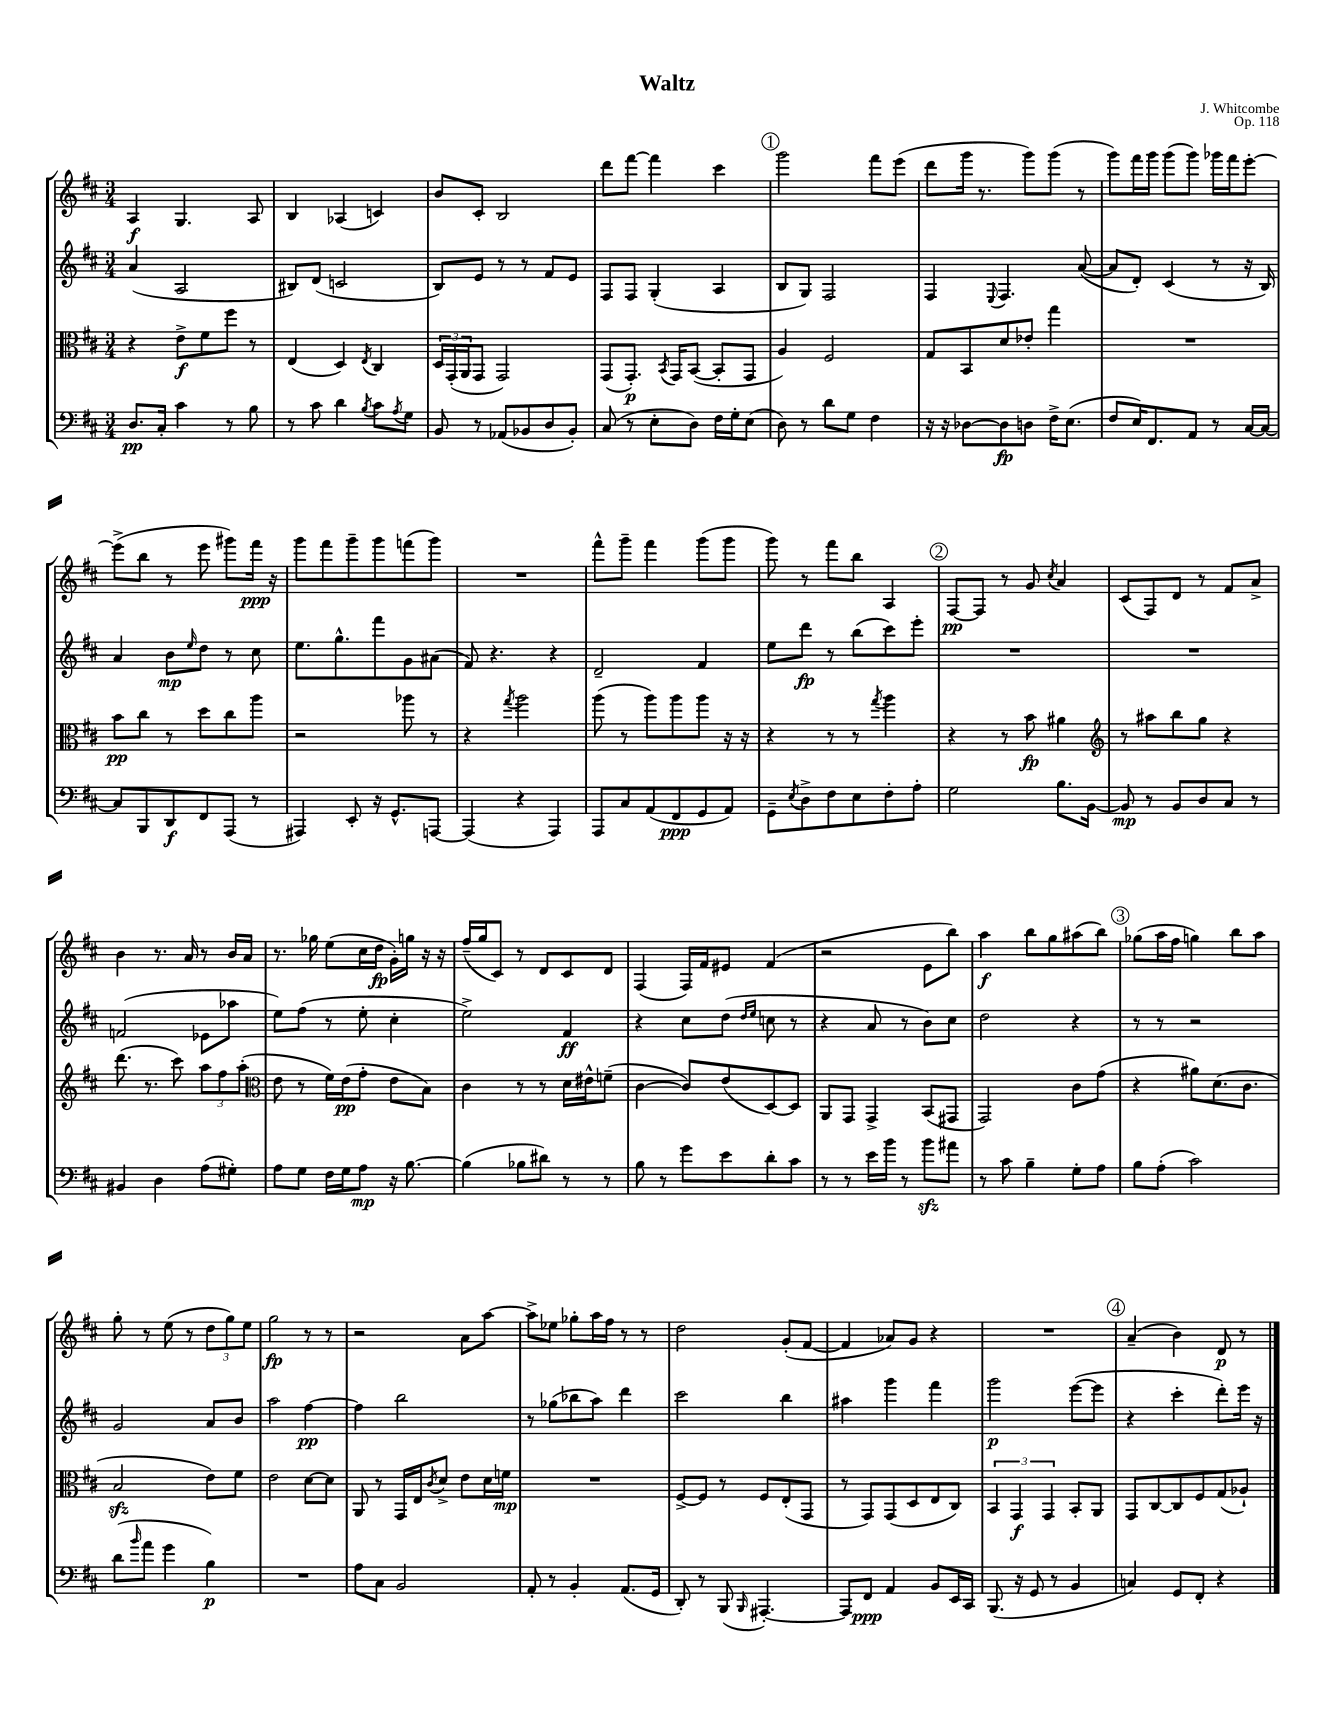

**kern	**kern	**kern	**kern
*staff4	*staff3	*staff2	*staff1
*clefF4	*clefC3	*clefG2	*clefG2
*k[f#c#]	*k[f#c#]	*k[f#c#]	*k[f#c#]
*M3/4	*M3/4	*M3/4	*M3/4
8.D	4r	(4a	4A
16C#'	.	.	.
4c#	8e^	2A	4.G
.	8f#	.	.
8r	8ff#	.	.
8B	8r	.	8A
=	=	=	=
8r	(4E	8B#)	4B
8c#	.	(8d	.
4d	4D)	2c	(4A-
8qB	8qE	.	.
8c#	4C#	.	4c)
8qA	.	.	.
8G	.	.	.
=	=	=	=
8BB	24D	8B)	8b
.	(24GG'	.	.
.	24AA	.	.
8r	8GG	8e	8c#'
(8AA-	2GG)	8r	2B
8BB-	.	8r	.
8D	.	8f#	.
8BB-')	.	8e	.
=	=	=	=
(8C#	(8GG	8F#	8ddd
8r	8.GG')	8F#	[8fff#
8E'	.	(4G'	4fff#]
.	8qBB	.	.
.	16GG	.	.
8D)	([8BB	.	.
16F#	8BB']	4A	4ccc#
16G'	.	.	.
(8E	8GG	.	.
=	=	=	=
8D)	4A)	8B	2ggg
8r	.	8G)	.
8d	2F#	2F#	.
8G	.	.	.
4F#	.	.	8fff#
.	.	.	(8eee
=	=	=	=
16r	8G	4F#	8ddd
16r	.	.	.
[8D-	8BB	.	16ggg
.	.	.	8.r
.	.	8qqE	.
8D-]	8d	4.F#	.
8D	8e-'	.	8ggg)
16F#^	4gg	.	(8ggg
(8.E	.	.	.
.	.	([8a	8r
=	=	=	=
8F#	2.r	8a]	8ggg)
16E)	.	8d')	16fff#
8.FF#	.	.	16ggg
.	.	(4c#	(8ggg
8AA	.	.	8ggg)
8r	.	8r	16ggg-
.	.	.	16fff#
[16C#	.	16r	[8eee'
16C#_	.	16B)	.
=	=	=	=
8C#]	8b	4a	(8eee^]
8BBB	8cc#	.	8bb
8DD	8r	8b	8r
.	.	16qqee	.
8FF#	8dd	8dd	8eee
(8AAA	8cc#	8r	8ggg#)
8r	8aa	8cc#	16fff#
.	.	.	16r
=	=	=	=
4AAA#)	2r	8.ee	8ggg
.	.	.	8fff#
.	.	8.gg^^	.
8EE'	.	.	8ggg~
16r	.	8fff#	8ggg
8.GG^^	.	.	.
.	8aa-	8g	(8fff
[8AAA	8r	(8a#	8ggg)
=	=	=	=
(4AAA]	4r	8f#)	2.r
.	.	4.r	.
.	8qgg	.	.
4r	2aa	.	.
4AAA)	.	4r	.
=	=	=	=
8AAA	(8aa	2d~	8fff#^^
8C#	8r	.	8ggg~
(8AA	8aa)	.	4fff#
8FF#	8aa	.	.
8GG	8aa	4f#	(8ggg
8AA)	16r	.	8ggg
.	16r	.	.
=	=	=	=
8GG~	4r	8ee	8ggg)
8qE	.	.	.
8D^	.	8ddd	8r
8F#	8r	8r	8fff#
8E	8r	(8bb	8bb
.	8qgg	.	.
8F#'	4aa	8ccc#)	4A
8A'	.	8eee'	.
=	=	=	=
2G	4r	2.r	[8F#
.	.	.	8F#]
.	8r	.	8r
.	8b	.	8g
.	.	.	8qcc#
8.B	4a#	.	4a
[16BB	.	.	.
=	=	=	=
*	*clefG2	*	*
8BB]	8r	2.r	(8c#
8r	8aa#	.	8F#)
8BB	8bb	.	8d
8D	8gg	.	8r
8C#	4r	.	8f#
8r	.	.	8a^
=	=	=	=
4BB#	(8.ddd	(2f	4b
.	8.r	.	.
4D	.	.	8.r
.	8ccc#)	.	.
.	.	.	16a
(8A	12aa	8e-	8r
.	12ff#	.	.
8G#')	.	8aa-	16b
.	(12aa'	.	.
.	.	.	16a
=	=	=	=
*	*clefC3	*	*
8A	8e	8ee)	8.r
8G	8r	(8ff#	.
.	.	.	16gg-
16F#	16f#)	8r	(8ee
16G	(16e	.	.
8A	8g'	8ee'	16cc#
.	.	.	16dd
16r	8e	4cc#'	16g')
[8.B	.	.	16gg
.	8B)	.	16r
.	.	.	16r
=	=	=	=
(4B]	4c#	2ee^)	(16ff#~
.	.	.	16gg
.	.	.	8c#)
8B-	8r	.	8r
8d#)	8r	.	8d
8r	16d	4f#	8c#
.	16e#^^	.	.
8r	(8f~	.	8d
=	=	=	=
8B	[4c#	4r	(4F#
8r	.	.	.
8g	8c#])	8cc#	16F#)
.	.	.	16f#
8e	(8e	(8dd	8e#
.	.	16qqdd	.
.	.	16qqee	.
8d'	[8D)	8cc	(4f#
8c#	8D]	8r	.
=	=	=	=
8r	8AA	4r	2r
8r	8GG	.	.
16e	4GG^	8a	.
16b	.	.	.
8r	.	8r	.
8b	(8BB	8b)	8e
8a#	8GG#	8cc#	8bb)
=	=	=	=
8r	2GG)	2dd	4aa
8c#	.	.	.
4B~	.	.	8bb
.	.	.	8gg
8G'	8c#	4r	(8aa#
8A	(8g	.	8bb)
=	=	=	=
8B	4r	8r	(8gg-
(8A'	.	8r	16aa
.	.	.	16ff#
2c#)	8a#)	2r	4gg)
.	(8.d	.	.
.	.	.	8bb
.	8.c#	.	.
.	.	.	8aa
=	=	=	=
(8d	2B	2g	8gg'
16qqb	.	.	.
8a	.	.	8r
4g	.	.	(8ee
.	.	.	8r
4B)	8e)	8a	12dd
.	.	.	12gg)
.	8f#	8b	.
.	.	.	12ee
=	=	=	=
2.r	2e	2aa	2gg
.	[8d	[4ff#	8r
.	8d]	.	8r
=	=	=	=
8A	8AA	4ff#]	2r
8C#	8r	.	.
2BB	16GG	2bb	.
.	16E	.	.
.	8qc#	.	.
.	8d^	.	.
.	8e	.	8a
.	16d	.	[8aa
.	16f	.	.
=	=	=	=
8AA'	2.r	8r	8aa^]
8r	.	(8gg-	8ee-
4BB'	.	8bb-	8gg-'
.	.	8aa)	16aa
.	.	.	16ff#
(8.AA	.	4ddd	8r
.	.	.	8r
16GG	.	.	.
=	=	=	=
8DD')	[8F#^	2ccc#	2dd
8r	8F#]	.	.
(8BBB	8r	.	.
16qqBBB	.	.	.
[4.AAA#')	8F#	.	.
.	(8E'	4bb	(8g'
.	8GG	.	[8f#
=	=	=	=
8AAA#]	8r	4aa#	4f#]
8FF#	8GG)	.	.
4AA	(8GG	4ggg	8a-)
.	8D	.	8g
8BB	8E	4fff#	4r
16EE	8C#)	.	.
16CC#	.	.	.
=	=	=	=
(8.BBB	6BB	2ggg	2.r
.	6GG	.	.
16r	.	.	.
8GG	.	.	.
.	6GG	.	.
8r	.	.	.
4BB	8BB'	([8eee	.
.	8AA	8eee]	.
=	=	=	=
4C)	8GG	4r	(4a~
.	[8C#	.	.
8GG	8C#]	4ccc#'	4b)
8FF#'	8F#	.	.
4r	(8G	8ddd')	8d
.	8A-`)	16eee	8r
.	.	16r	.
==	==	==	==
*-	*-	*-	*-
